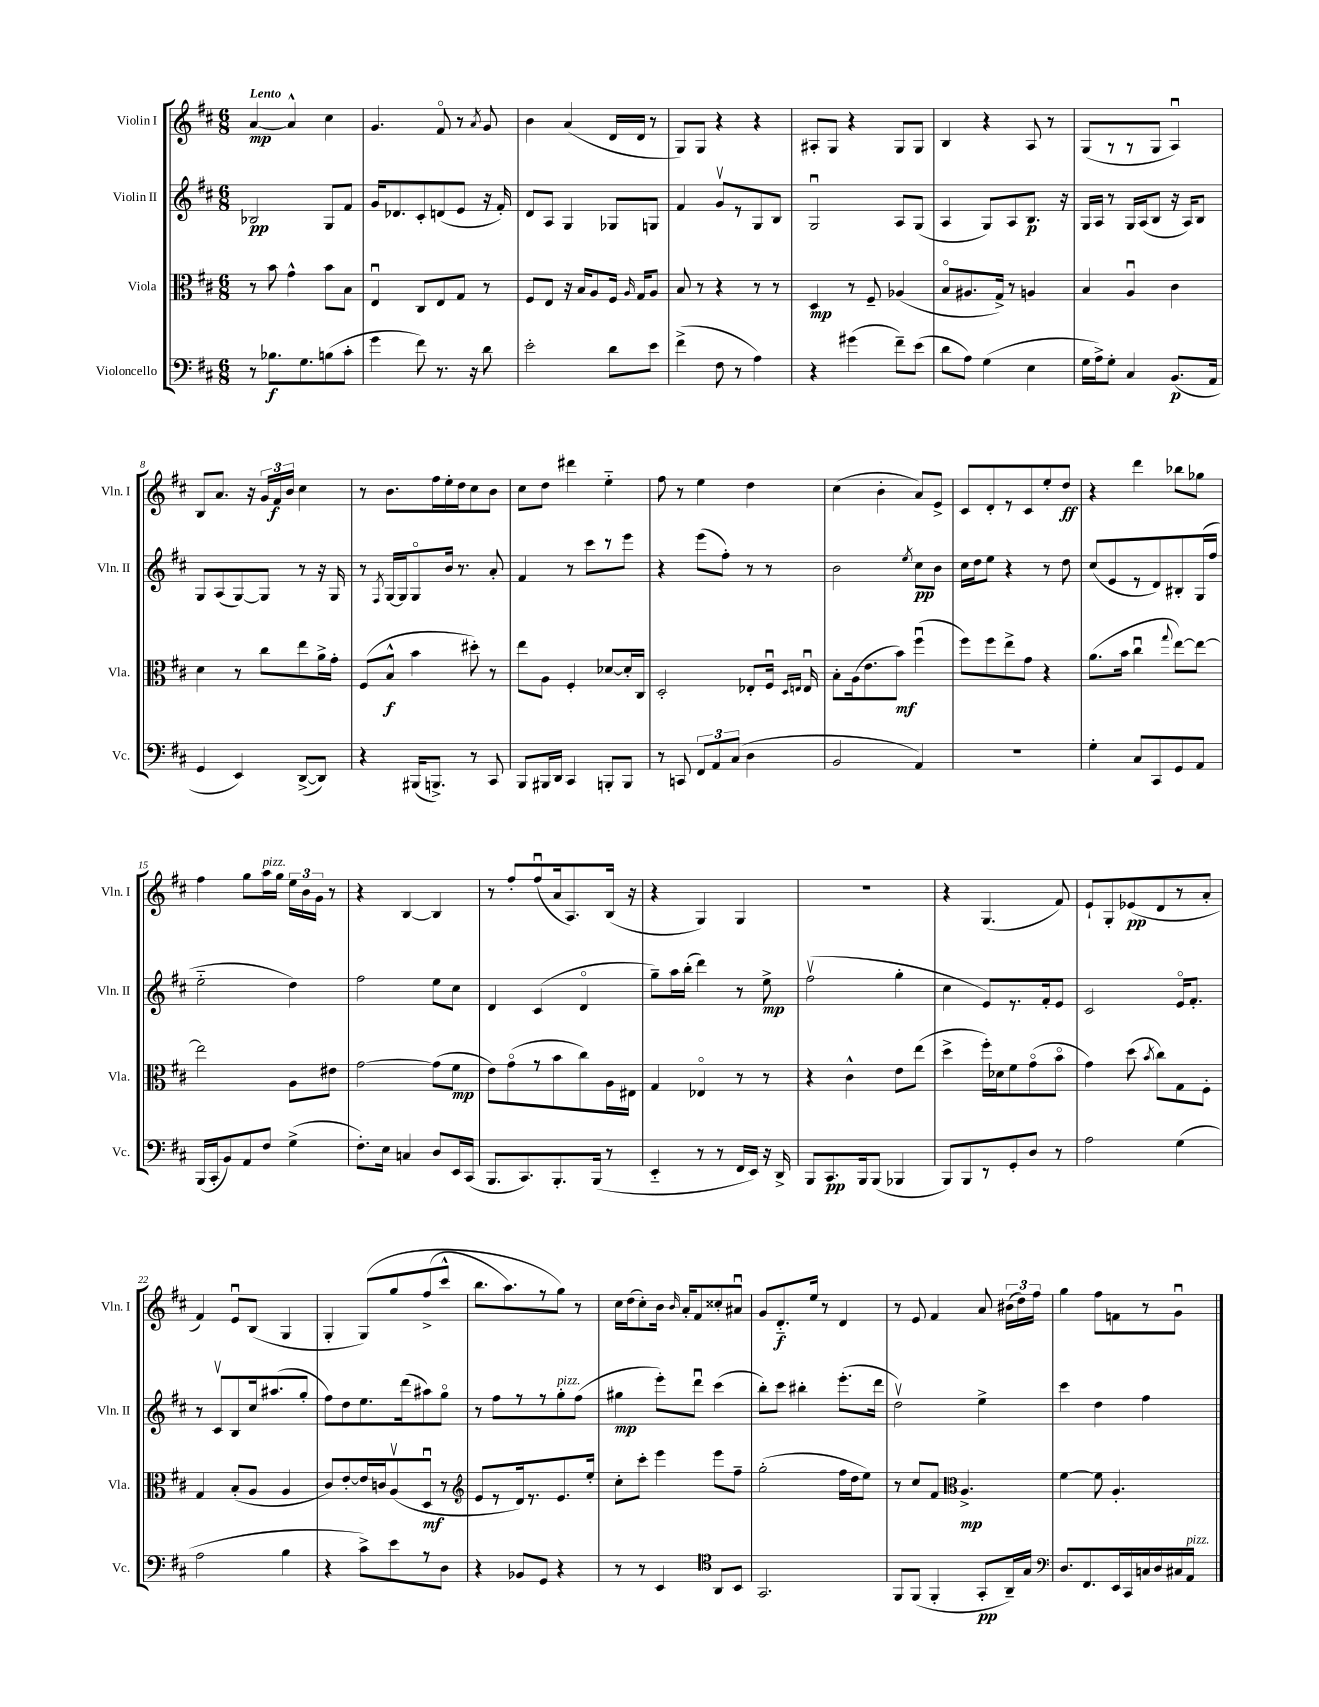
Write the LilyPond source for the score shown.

<<
\new StaffGroup <<
\new Staff = "s0" \with { instrumentName = "Violin I" shortInstrumentName = "Vln. I" } {
    \clef treble \key d \major \numericTimeSignature \time 6/8 \tempo "Lento"
    \autoBeamOff a'4~\mp a'4-^ cis''4 |
    g'4. fis'8\flageolet r8 \acciaccatura { a'8 } g'8 |
    b'4 a'4( d'16[ d'16] r8 |
    g8[) g8] r4 r4 |
    ais8[-. g8] r4 g8[ g8] |
    b4 r4 a8 r8 |
    g8[( r8 r8 g8] a4\downbow) |
    b8[ a'8.] r16 \tuplet 3/2 { g'16[ fis'16\f b'16] } cis''4 |
    r8 b'8.[ fis''16 e''16-. d''16 cis''8 b'8] |
    cis''8[ d''8] dis'''4 e''4-_ |
    fis''8 r8 e''4 d''4 |
    cis''4( b'4-. a'8[) e'8]-> |
    cis'8[ d'8-. r8 cis'8 e''8-. d''8]\ff |
    r4 d'''4 bes''8[ ges''8] |
    fis''4 g''8[ a''16^\markup { \italic "pizz." } g''16] \tuplet 3/2 { e''16[ b'16 g'16] } r8 |
    r4 b4~ b4 |
    r8 fis''8[-. fis''8\downbow( a'16 a8.) b16]( r16 |
    r4 g4) g4 |
    R2. |
    r4 g4.( fis'8) |
    e'8[-! g8-. ees'8\pp( d'8 r8 a'8]-. |
    fis'4) e'8[\downbow b8]( g4 |
    g4-. g8[)\( g''8 fis''8->( cis'''8]-^ |
    b''8.[ a''8.) r8 g''8]\) r8 |
    cis''16[ d''16( cis''8-.) b'16] \grace { b'16 } a'16[-. fis'8 cisis''8-. ais'8]\downbow |
    g'8[ d'8.-_\f e''16] r8 d'4 |
    r8 e'8 fis'4 a'8 \tuplet 3/2 { bis'16[( d''16) fis''16] } |
    g''4 fis''8[ f'8 r8 g'8]\downbow \bar "|." |
}
\new Staff = "s1" \with { instrumentName = "Violin II" shortInstrumentName = "Vln. II" } {
    \clef treble \key d \major \numericTimeSignature \time 6/8
    \autoBeamOff bes2\pp g8[ fis'8] |
    g'16[ des'8. cis'8-. d'8( e'8] r16 fis'16-.) |
    d'8[ a8] g4 ges8[ g8] |
    fis'4 g'8[\upbow r8 g8 b8] |
    g2\downbow a8[ g8]( |
    a4 g8[) a8 b8.]\p r16 |
    g16[ a16] r8 g16[ a16( b8] r16 a16[) b8] |
    g8[ a8( g8~) g8] r8 r16 g16 |
    r8 \acciaccatura { fis8 } g16[~ g16 g8\flageolet b'16] r8. a'8-. |
    fis'4 r8 cis'''8[ r8 e'''8] |
    r4 e'''8[( fis''8]-.) r8 r8 |
    b'2 \acciaccatura { e''8 } cis''8[\pp b'8] |
    cis''16[ d''16 e''8] r4 r8 d''8 |
    cis''8[( e'8 r8 d'8) bis8-. g16( fis''16] |
    e''2-_ d''4) |
    fis''2 e''8[ cis''8] |
    d'4 cis'4( d'4\flageolet |
    g''8[--) a''16 b''16]-.( d'''4) r8 e''8->\mp |
    fis''2\upbow( g''4-. |
    cis''4 e'8[) r8. fis'16-. e'8] |
    cis'2 e'16[\flageolet fis'8.]-. |
    r8 cis'8[\upbow b8 cis''16 ais''8.( g''8]-. |
    fis''8[) d''8 e''8. d'''16( ais''8) g''8]\flageolet |
    r8 fis''8[ r8 r8 g''8-.^\markup { \italic "pizz." } fis''8]( |
    gis''4\mp e'''8[-.) d'''8]\downbow cis'''4( |
    b''8[-.) cis'''8] bis''4-. e'''8.[-.( d'''16] |
    d''2\upbow) e''4-> |
    cis'''4 d''4 fis''4 \bar "|." |
}
\new Staff = "s2" \with { instrumentName = "Viola" shortInstrumentName = "Vla." } {
    \clef alto \key d \major \numericTimeSignature \time 6/8
    \autoBeamOff r8 b'8 g'4-^ b'8[ b8] |
    e4\downbow cis8[ e8 g8] r8 |
    fis8[ e8] r16 b16[ a8 fis16] \grace { a16 } g16[ a8] |
    b8 r8 r4 r8 r8 |
    d4\mp r8 fis8-- aes4( |
    b8[\flageolet ais8. g16]->) r8 a4 |
    b4 a4\downbow cis'4 |
    d'4 r8 cis''8[ e''8 a'16-> g'16]-. |
    fis8[( b8]-^\f b'4 dis''8-.) r8 |
    e''8[ a8] fis4-. des'8[~ des'16-. cis16] |
    d2-. ees8[-. fis16]\downbow \grace { d16[ e16] } e16\downbow |
    b8[-. a16( e'8. b'8]\mf) fis''4\downbow( |
    fis''8[) fis''8 e''8-> g'8] r4 |
    a'8.[( b'16] cis''4\downbow \appoggiatura { g''8 } e''8[~) e''8]~ |
    e''2 a8[ eis'8] |
    g'2~ g'8[( fis'8]\mp |
    e'8[) g'8\flageolet( r8 b'8 cis''8) a16 eis16] |
    g4 ees4\flageolet r8 r8 |
    r4 cis'4-^ e'8[ e''8]( |
    d''4-> fis''16[-.) des'16 fis'8 g'8\flageolet( b'8]\flageolet |
    g'4) d''8( \acciaccatura { b'8 } cis''8[) g8 fis8]-. |
    g4 b8[-.( a8] a4 |
    cis'8[) e'8~-. e'16 c'16 a8\upbow( d8]\downbow\mf r8 |
    \clef treble e'8[ r8 d'16) r8. e'8. e''16]-. |
    cis''8[-. cis'''8]-. e'''4 e'''8[ fis''8]-- |
    g''2-.( fis''16[ d''16 e''8]) |
    r8 cis''8[ fis'8] \clef alto a4.->\mp |
    fis'4~ fis'8 a4.-. \bar "|." |
}
\new Staff = "s3" \with { instrumentName = "Violoncello" shortInstrumentName = "Vc." } {
    \clef bass \key d \major \numericTimeSignature \time 6/8
    \autoBeamOff r8 bes8.[\f g8. b8( cis'8]-. |
    g'4 fis'8) r8. r16 d'8 |
    e'2-. d'8[ e'8] |
    fis'4->( fis8 r8 a4) |
    r4 gis'4( fis'8[--) e'8]( |
    d'8[ a8]) g4( e4 |
    g16[ a16->) g8]-. cis4 b,8.[\p( a,16] |
    g,4 e,4) d,8[~->( d,8]) |
    r4 bis,,16[( b,,8.]->) r8 cis,8 |
    b,,8[ bis,,16 d,16] cis,4 b,,8[-. b,,8] |
    r8 c,8 \tuplet 3/2 { fis,8[ a,8 cis8]( } d4 |
    b,2 a,4) |
    R2. |
    g4-. cis8[ cis,8 g,8 a,8] |
    b,,16[( cis,16-. b,8) a,8 fis8] g4->( |
    fis8.[-.) e16] c4 d8[ e,16 cis,16]( |
    b,,8.[ cis,8.) b,,8.-. b,,16]( r8 |
    e,4-_ r8 r8 fis,16[ e,16]) r16 d,16-> |
    b,,8[ cis,8.\pp b,,16 b,,8]( bes,,4 |
    b,,8[) b,,8 r8 g,8-. d8] r8 |
    a2 g4( |
    a2 b4 |
    r4 cis'8[->) e'8 r8 d8] |
    r4 bes,8[ g,8] r4 |
    r8 r8 e,4 \clef tenor a,8[ b,8] |
    g,2. |
    fis,8[ fis,8]( fis,4-. g,8[-.\pp a,16--) g16] |
    \clef bass d8.[ fis,8. e,16 cis,16 c16 d16 cis16 a,16]^\markup { \italic "pizz." } \bar "|." |
}
>>
>>
